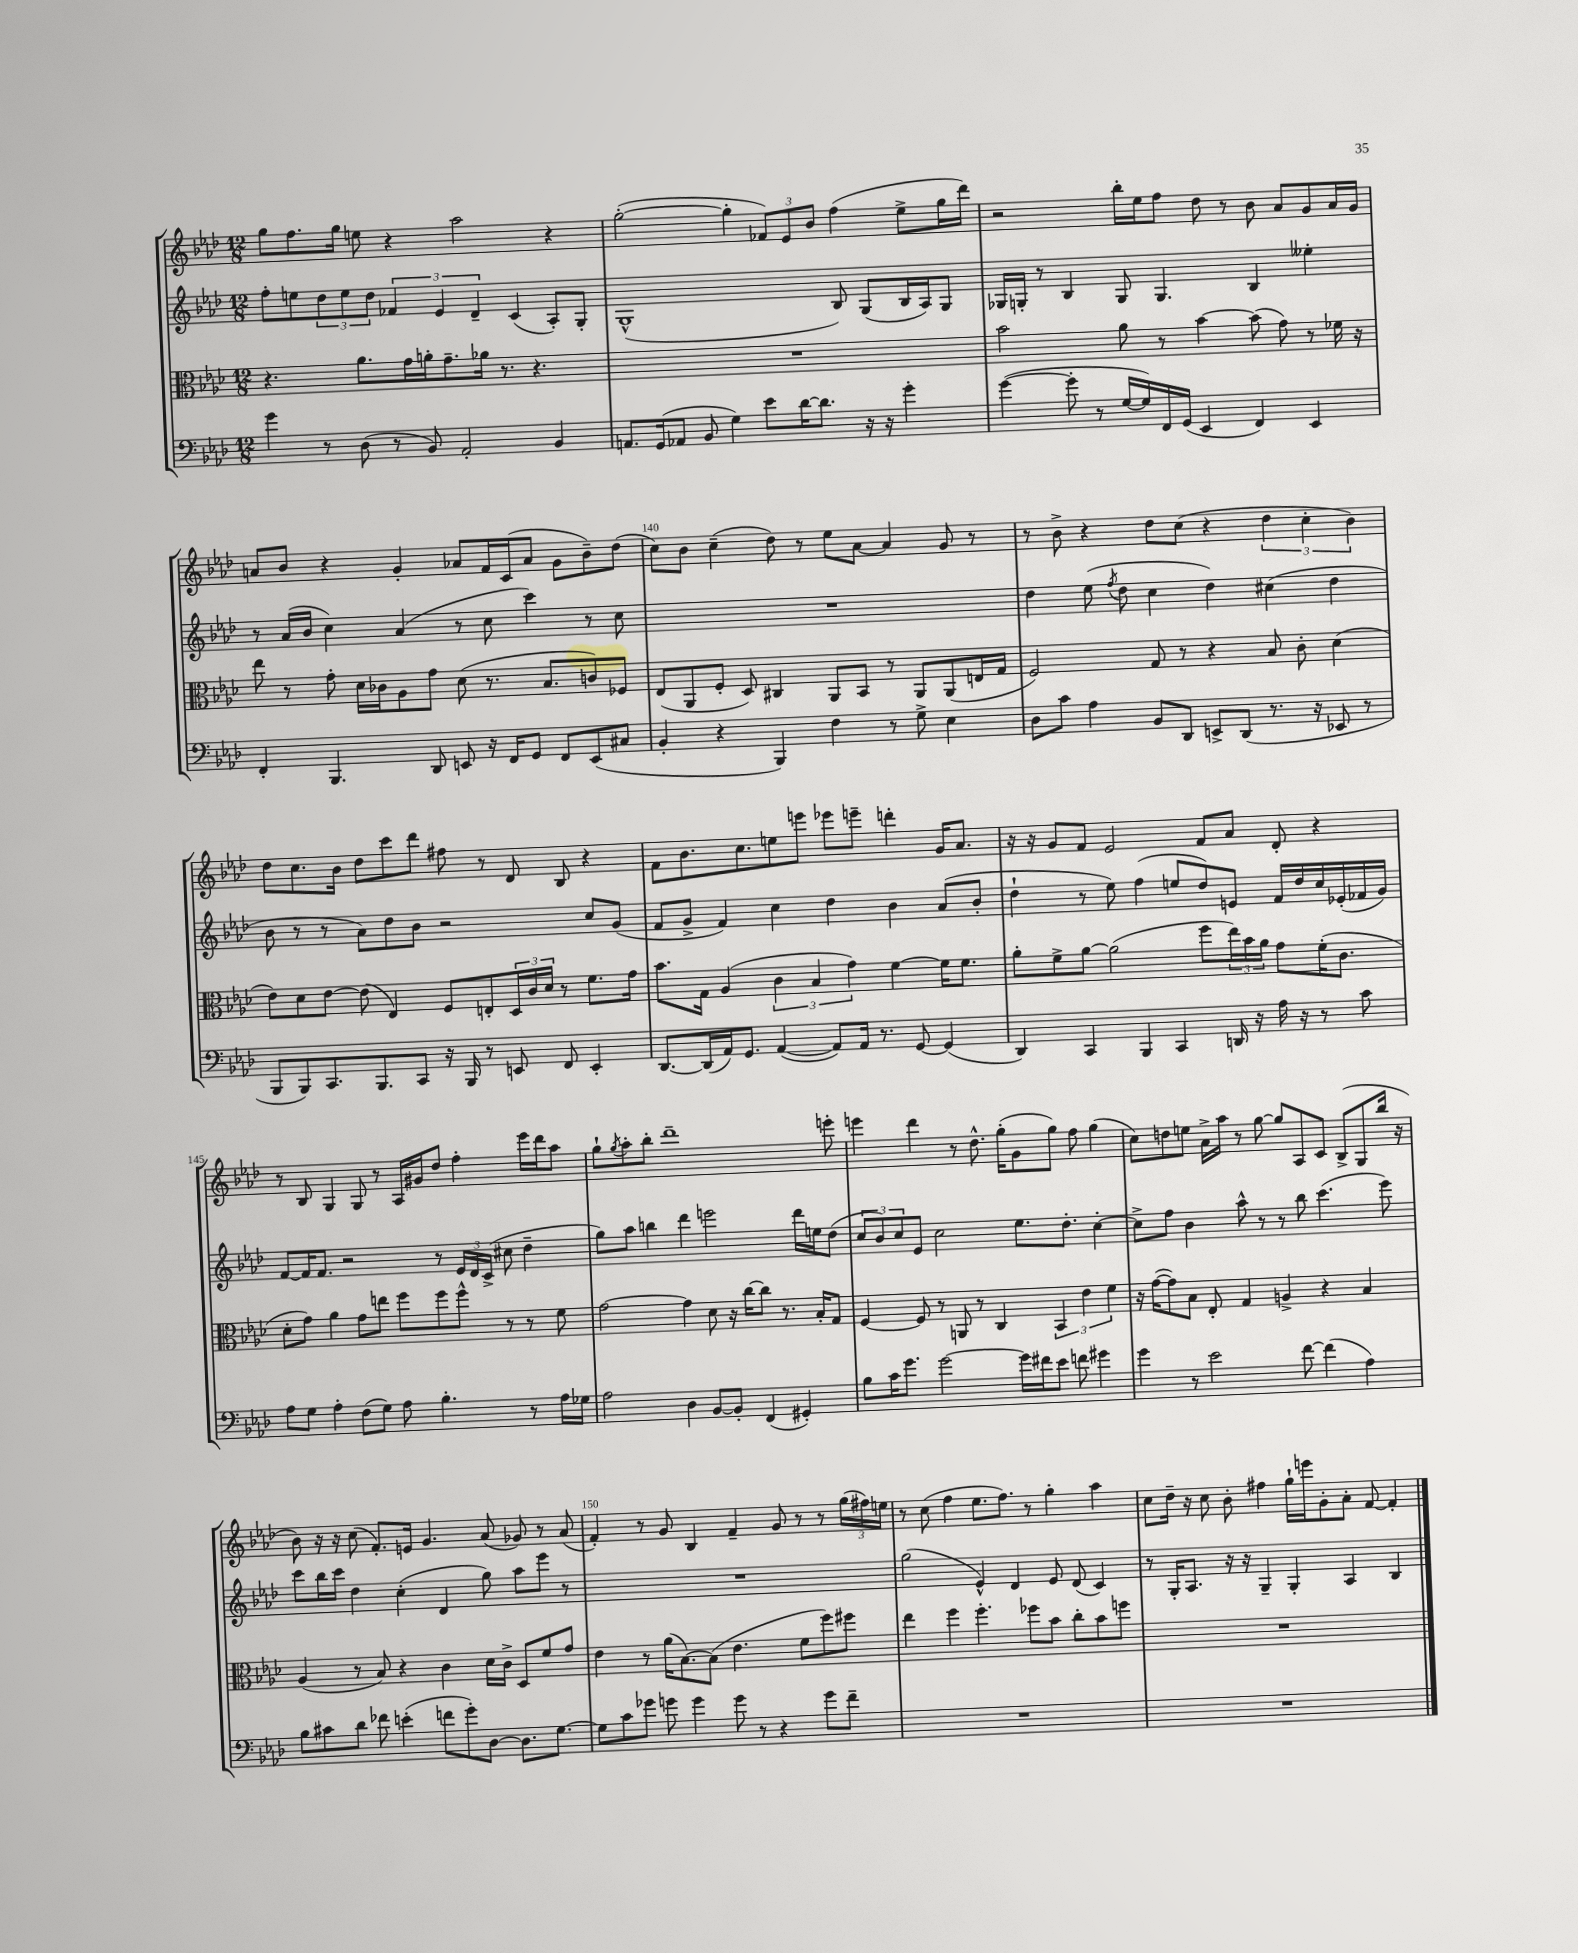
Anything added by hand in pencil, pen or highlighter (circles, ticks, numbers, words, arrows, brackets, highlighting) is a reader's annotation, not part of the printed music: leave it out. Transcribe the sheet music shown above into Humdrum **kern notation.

**kern	**kern	**kern	**kern
*staff4	*staff3	*staff2	*staff1
*clefF4	*clefC3	*clefG2	*clefG2
*k[b-e-a-d-]	*k[b-e-a-d-]	*k[b-e-a-d-]	*k[b-e-a-d-]
*M12/8	*M12/8	*M12/8	*M12/8
4g\	4.r	8ff'\L	8gg\L
.	.	8ee\	8.ff\
8r	.	12dd-\	.
.	.	.	16gg\Jk
.	.	12ee\	.
(8D-\	8.a-\L	.	8ee\
.	.	12dd-\J	.
8r	.	6f-/	4r
.	16g\L	.	.
8BB-/)	16a'\J	.	.
.	.	6e-/	.
.	8.g~\	.	.
2AA-'/	.	.	2aa-\
.	.	6d-~/	.
.	16a-\Jk	.	.
.	8.r	.	.
.	.	(4c/	.
.	4.r	.	.
4BB-/	.	8A-'/L)	4r
.	.	8G'/J	.
=	=	=	=
8.AA/L	1.r	(1G^^	([2gg'\
(16GG/k	.	.	.
8AA-/J	.	.	.
8BB-/	.	.	.
4G\)	.	.	4gg'\]
8e-\L	.	.	12f-/L)
.	.	.	12e-/
[16d-\K	.	.	.
.	.	.	12b-/J
8.d-\]J	.	.	.
.	.	8B-/)	(4ff\
16r	.	(8G/L	.
16r	.	.	.
4g'\	.	16B-/L	8ee-^\L
.	.	16A-/J)	.
.	.	8G/J	16gg\L
.	.	.	16ddd-\JJ)
=	=	=	=
([4g\	2b-\	16G-/LL	2r
.	.	16G'/JJ	.
.	.	8r	.
8g'\]	.	4B-/	.
8r	.	.	.
[16G/LL	8a-\	8G/	16bb-'\LL
16G/])	.	.	16ee-\J
16FF/	8r	4.G/	8ff\J
(16GG/JJ	.	.	.
4EE-/	[4b-\	.	8dd-\
.	.	.	8r
4FF/)	(8b-\]	4B-/	8b-\
.	8g\)	.	8a-/L
4EE-/	8r	4ee--'\	8g/
.	16f-\	.	16a-/L
.	16r	.	16g/JJ
=	=	=	=
4FF'/	8ee-\	8r	8a/L
.	8r	(16a-/LL	8b-/J
.	.	16b-/JJ	.
4.BBB-/	8g'\	4cc\)	4r
.	16d-\LL	.	.
.	16c-\J	.	.
.	8A-\	(4a-/	4g'/
8DD-/	8g\J	.	.
8EE/	(8d-\	8r	8a-/L
16r	8.r	8cc\	16f/L
16FF/LK	.	.	(16c/J
8GG/J	.	4ccc\)	8a-/J
.	8.B-/L	.	.
8FF/L	.	.	8g\L
(8EE/	8c/)	8r	8b-~\)
8C#/J	8F-/J	8cc\	(8dd-\J
=	=	=	=
4BB-'/	(8E-/L	1.r	8cc\L)
.	8AA-/	.	8b-\J
4r	8F'/J	.	(4cc~\
.	8D-/)	.	.
4BBB-/)	4C#/	.	8dd-\)
.	.	.	8r
4F\	8AA-/L	.	8ee-\L
.	8BB-/J	.	[8a-\J
8r	8r	.	4a-/]
8G^\	8AA-/L	.	.
4E-\	(8AA-/	.	8g/
.	16E/L	.	8r
.	16G/JJ	.	.
=	=	=	=
8D-\L	2F/)	4dd-\	8r
8c\J	.	.	8b-^\
4A-\	.	(8ee-\	4r
.	.	8qff/	.
.	.	8dd-\	.
8BB-/L	8G/	4cc\	8dd-\L
8DD-/J	8r	.	(8cc\J
8EE^/L	4r	4dd-\)	4r
(8DD-/J	.	.	.
8.r	8B-/	(4cc#\	6dd-\
.	8c'\	.	.
.	.	.	6cc'\
16r	.	.	.
8EE-/	(4d-\	4dd-\	.
.	.	.	6b-\)
8r	.	.	.
=	=	=	=
8BBB-/L	8e-\L)	8b-\	8dd-\L
8BBB-/)	8d-\	8r	8.cc\
8.CC/	[8e-\J	8r	.
.	.	.	16b-\Jk
.	(8e-\]	8a-\L)	8dd-\L
8.BBB-/	.	.	.
.	4E-/)	8dd-\	8ccc\
8CC/J	.	8b-\J	8ddd-\J
16r	8F/L	2r	8ff#\
16BBB-/	.	.	.
8r	8E'/	.	8r
8EE/	24D-/L	.	8d-/
.	24c/	.	.
.	24d-/JJ	.	.
8FF/	8r	.	8B-/
4EE'/	8.f\L	8cc/L	4r
.	.	(8g/J	.
.	16g\Jk	.	.
=	=	=	=
[8.DD-/L	8.b-\L	8f/L	8f\L
.	.	8g^/J	8.b-\
(16DD-/]L	16G\Jk	.	.
16AA-/J)	(4A-/	4f/)	.
8.GG/J	.	.	8.cc\
([4AA-/	6c\	4cc\	8ee\
.	.	.	8eee\J
.	6B-/	.	.
8AA-/]L)	.	4dd-\	8eee-\L
.	6g\)	.	.
16AA-/Jk	.	.	8eee~\J
8.r	.	.	.
.	[4f\	4b-\	4ddd'\
[8GG/	.	.	.
(4GG/]	16f\]LK	(8a-/L	16g/LK
.	8.f\J	.	8.a-/J
.	.	8b-'/J	.
=	=	=	=
4DD-/)	8a-'\L	4dd-`\	16r
.	.	.	16r
.	8f^\	.	8g/L
4CC/	[8a-\J	8r	8f/J
.	(2a-\]	8ee-\)	2e-/
4BBB-/	.	(4ff\	.
4CC/	.	8ee/L	.
.	8ff\L	8dd-/)	8f/L
16DD/	24ee-\L)	8e/J	8a-/J
.	24b-\	.	.
16r	.	.	.
.	24a-\JJ	.	.
16A-\	8g\L	16f/LL	8d-'/
16r	.	16dd-/	.
8r	(16f'\K	16cc/	4r
.	8.c\J	(16e-'/	.
8c\	.	16f-/	.
.	.	16g/JJ)	.
=	=	=	=
8A-\L	8d-'\L	[8f/L	8r
8G\J	8g\J)	16f/]K	8B-/
.	.	8.f/J	.
4A-'\	4a-\	.	4G/
.	.	2r	.
(8F\L	8g\L	.	8G/
8G\J)	8ee\J	.	8r
8A-\	8ff\L	.	16A-/LL
.	.	.	16g#/J
4.B-'\	8ff\	8r	8dd-/J
.	8ff^^\J	24e-/LL	4ff'\
.	.	24d-/	.
.	.	(24c^/JJ	.
.	8r	8cc#\	.
8r	8r	4dd-~\	16eee-\LL
.	.	.	16ddd-\J
16A-\LL	8f\	.	8aa-\J
16G-\JJ	.	.	.
=	=	=	=
2A-\	[2g\	8gg\L)	8gg`\L
.	.	.	8qgg/
.	.	8aa-\J	8aa-'\
.	.	4bb\	8bb-'\J
.	.	.	1ddd-~
4D-\	4g\]	4ddd-\	.
[8BB-/L	8d-\	2eee\	.
8BB-'/]J	16r	.	.
.	[16cc\LK	.	.
(4FF/	8cc\]J	.	.
.	8.r	.	.
4GG#'/)	.	16ddd-\LL	.
.	16B-'/LK	16ee\J	.
.	8G/J	(8dd-\J	8eee'\
=	=	=	=
8B-\L	[4F/	12cc/L	4eee\
.	.	12b-/)	.
16c\K	.	.	.
.	.	12cc/	.
8.g\J	.	.	.
.	8F/]	8e-/J	4ddd-\
[2g\	8r	2cc\	.
.	8AA/	.	8r
.	8r	.	8.dd-^^\
.	4C/	.	.
.	.	.	(16gg'\LK
16g\]LL	.	8.ee-\L	8g\
16f#\J	.	.	.
8e-\J	6BB-/	.	8gg\J)
.	.	8.dd-'\J	.
8f\	.	.	8ff\
.	6e-\	.	.
4g#\	.	[4cc'\	(4gg\
.	6f\	.	.
=	=	=	=
4g\	16r	8cc^\]L	8cc\L)
.	([16g\LK	.	.
.	8g\])	8ff\J	8dd\
8r	8B-\J	4b-\	8ee\J
2e-\	8E-'/	.	16a-^\LL
.	.	.	16aa-\JJ
.	4G/	8aa-^^\	8r
.	.	8r	[8gg\
.	4A^/	8r	8gg/]L
[8f\	.	8bb-\	8A-/
(4f\]	4r	(4.ccc\	8c/J
.	.	.	(8B-^/L
4A-\)	4B-/	.	8G/
.	.	8eee-\)	16bb-/Jk
.	.	.	16r
=	=	=	=
8B-\L	(4A-/	8ccc\L	8b-\)
8c#\	.	16bb-\L	16r
.	.	16ccc\JJ	16r
8d-\J	8r	4dd-\	(8cc\
8f-\	8B-/)	.	8.f'/L)
(4e'\	4r	(4cc'\	.
.	.	.	16e/Jk
.	.	.	4.g/
8f\L	4c\	4d-/	.
8g'\)	.	.	.
[8D-\J	16d-\LL	8gg\)	(8a-/
.	16c^\JJ	.	.
8.D-\]L	8D-/L	8aa-\L	8g-/)
.	8f/	8eee-\J	8r
[8.G\J	.	.	.
.	8g/J	8r	(8a-/
=	=	=	=
8G\]L	4e-\	1.r	4f'/)
8c\	.	.	.
8g-\J	8r	.	8r
8g\	(16a-\LK	.	8g/
.	[8.B-\)	.	.
4g\	.	.	4B-/
.	(8B-\]J	.	.
8g\	4.e-\	.	4f~/
8r	.	.	.
4r	.	.	8g/
.	8f\L	.	8r
8g\L	8ff\)	.	8r
8f~\J	8ff#\J	.	(24gg\LL
.	.	.	24ff#\)
.	.	.	24ee\JJ
=	=	=	=
1.r	4ee-\	(2gg\	8r
.	.	.	(8cc\
.	4ff\	.	4ff\
.	4.ff'\	4e-^^/)	8.ee-\L
.	.	.	8.ff\J)
.	.	4d-/	.
.	8ff-\L	.	8r
.	8b-\J	8e-/	4gg'\
.	8cc'\L	(8d-/	.
.	8b-\	4c/)	4aa-\
.	8ff\J	.	.
=	=	=	=
1.r	1.r	8r	8cc\L
.	.	16G'/LK	16dd-~\Jk
.	.	8.A-/J	16r
.	.	.	8cc\
.	.	16r	8b-'\
.	.	16r	.
.	.	4G~/	4ff#\
.	.	4G'/	16gg`\LL
.	.	.	16eee\J
.	.	.	8g'\
.	.	4A-/	8a-'\J
.	.	.	[8f/
.	.	4B-/	4f'/]
==	==	==	==
*-	*-	*-	*-
